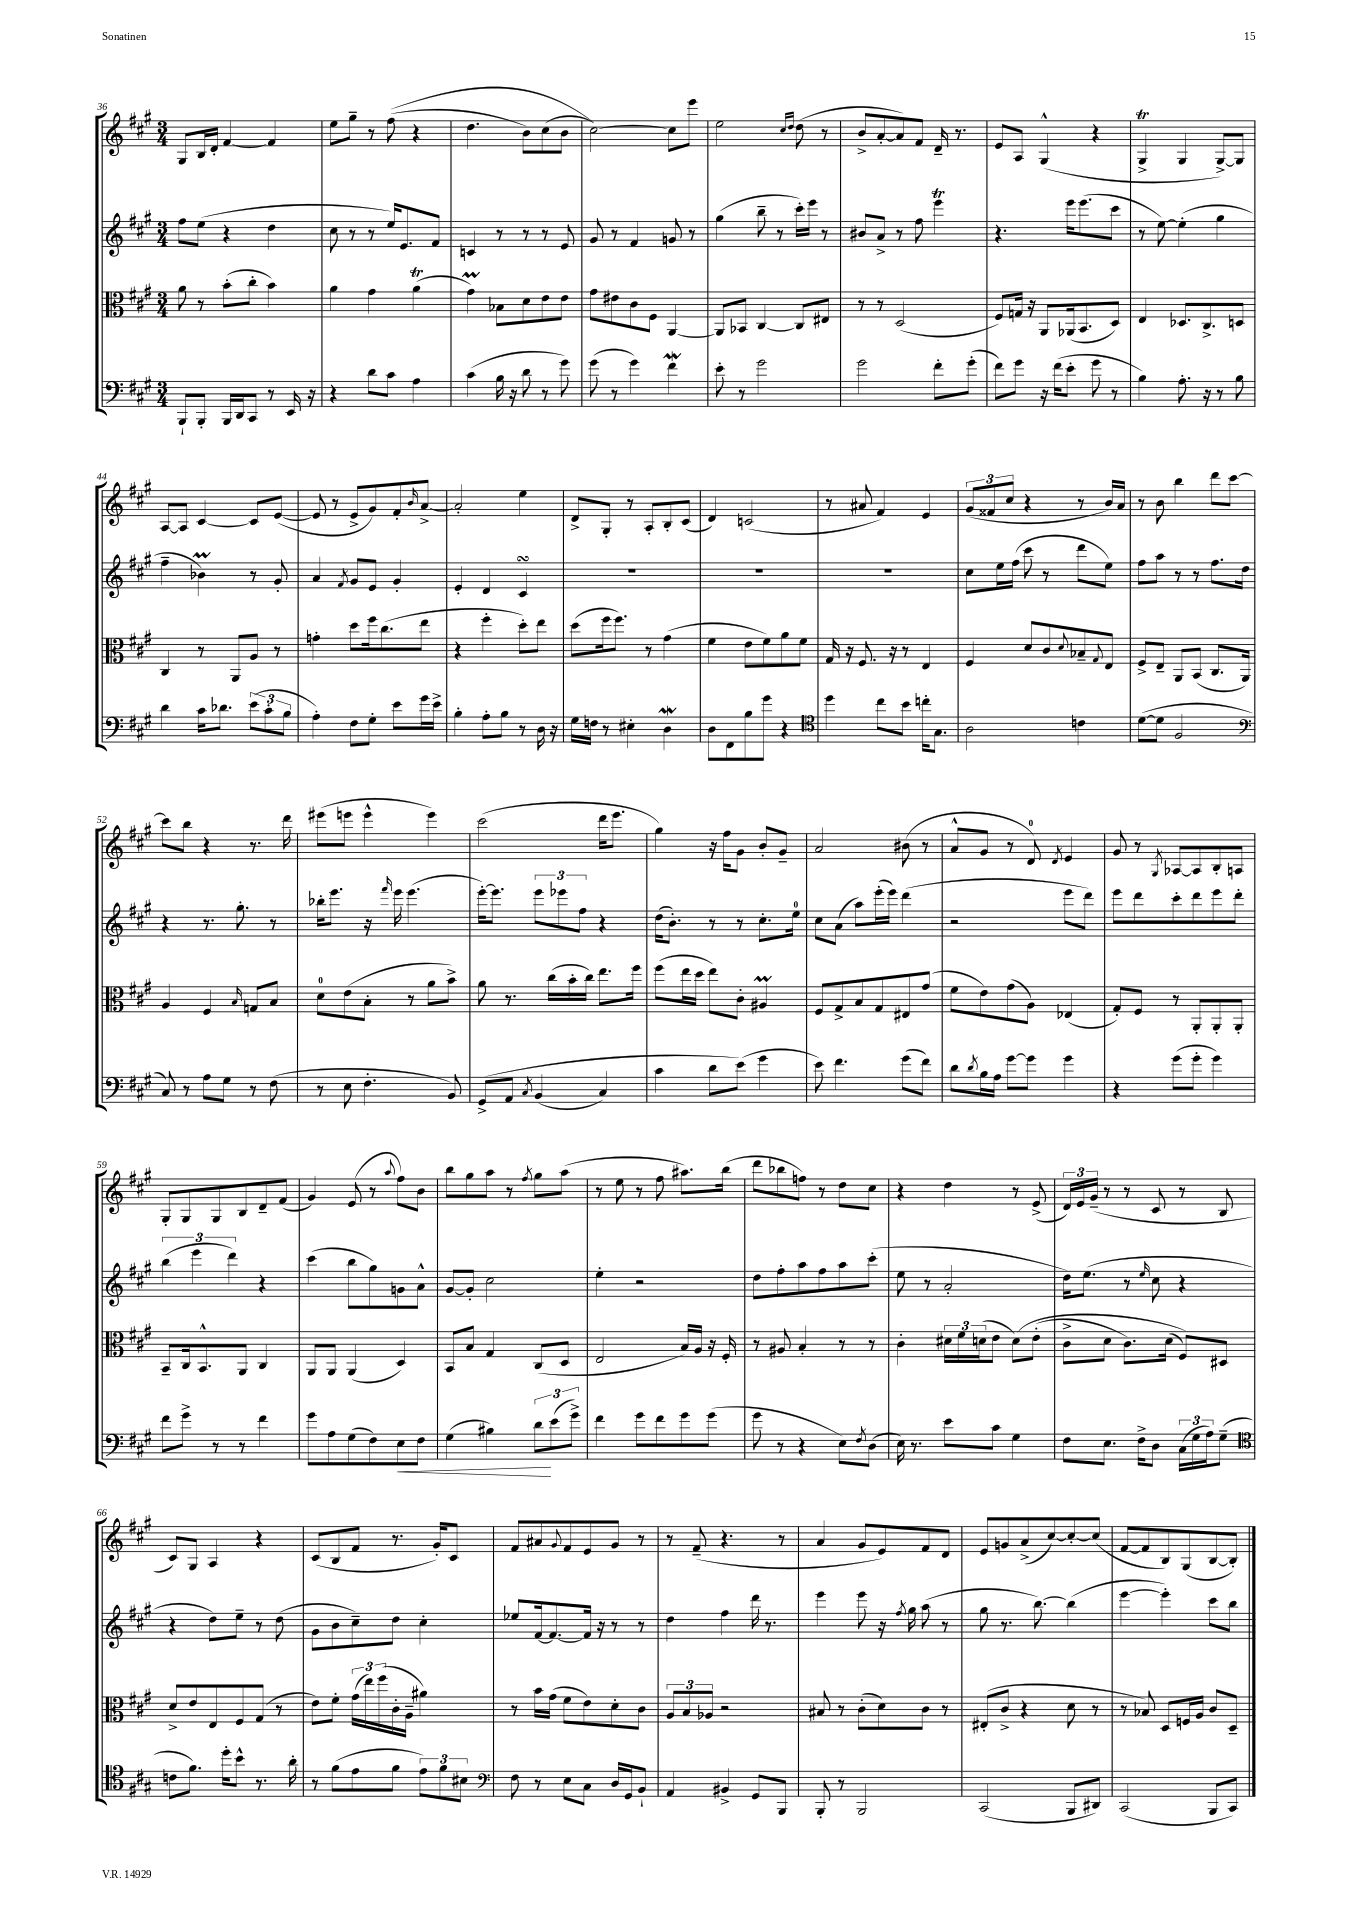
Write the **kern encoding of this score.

**kern	**kern	**kern	**kern
*staff4	*staff3	*staff2	*staff1
*clefF4	*clefC3	*clefG2	*clefG2
*k[f#c#g#]	*k[f#c#g#]	*k[f#c#g#]	*k[f#c#g#]
*M3/4	*M3/4	*M3/4	*M3/4
8BBB`	8a	8ff#	8G#
8BBB'	8r	(8ee	16B
.	.	.	16d'
16BBB	(8b'	4r	[4f#
16DD	.	.	.
8CC#	8cc#'	.	.
8r	4b)	4dd	4f#]
16EE	.	.	.
16r	.	.	.
=	=	=	=
4r	4a	8cc#	8ee
.	.	8r	8gg#~
8d	4g#	8r	8r
8c#	.	16ee)	&((8ff#
.	.	8.e	.
4A	(4a	.	4r
.	.	8f#	.
=	=	=	=
(4c#	4g#)	4c	4.dd
16B	8B-	8r	.
16r	.	.	.
8d	8d	8r	8b)
8r	8e	8r	(8cc#
8g#)	8e	8e	8b
=	=	=	=
(8g#	8g#	8g#	[2cc#)&)
8r	8e#	8r	.
4g#)	8c#	4f#	.
.	8F#	.	.
4f#	[4AA	8g	8cc#]
.	.	8r	8eee
=	=	=	=
8e'	8AA]	(4gg#	2ee
8r	8BB-	.	.
2g#	[4C#	8bb~	.
.	.	8r	.
.	.	.	16qqcc#
.	.	.	16qqdd
.	8C#]	16ccc#')	(8dd
.	.	16eee	.
.	8E#	8r	8r
=	=	=	=
2g#	8r	8b#	8b^
.	8r	8a^	[8a'
.	(2D	8r	8a])
.	.	8ff#	8f#
8f#'	.	4eee	16d~
.	.	.	8.r
(8g#'	.	.	.
=	=	=	=
8f#)	8F#)	4.r	8e
8g#	16G	.	8A
.	16r	.	.
16r	8AA	.	(4G#^^
(16f#	.	.	.
8e'	(16AA-	16eee	.
.	8.BB	(8.eee	.
8g#	.	.	4r
8r	8D)	8ccc#	.
=	=	=	=
4B)	4E	8r	4G#^
.	.	[8ee)	.
8.A'	8.D-	(4ee']	4G#
16r	8.C#^	.	.
8r	.	4gg#	[8G#^)
8B	8D	.	8G#]
=	=	=	=
4d	4C#	4ff#~	[8A
.	.	.	8A]
16c#	8r	4b-)	[4c#
8.d-	.	.	.
.	8AA	.	.
(12e	8A	8r	8c#]
12c#'	.	.	.
.	8r	8g#'	([8e
12B	.	.	.
=	=	=	=
4A')	4g'	4a	8e]
.	.	.	8r
.	.	8qf#	.
8F#	8dd	8g#	8e^
8G#'	16ff#	8e	8g#)
.	(8.cc#	.	.
8e	.	4g#'	8f#'
.	.	.	16qqb
16g#	8ee	.	[8a^
16e^	.	.	.
=	=	=	=
4B'	4r	4e'	2a']
8A'	4ff#'	4d	.
8B	.	.	.
8r	8dd')	4c#	4ee
16D	8ee	.	.
16r	.	.	.
=	=	=	=
16G#	(8dd	2.r	8d^
16F	.	.	.
8r	16ff#	.	8G#'
.	8.ff#)	.	.
4E#'	.	.	8r
.	8r	.	8A'
4D	(4g#	.	8B'
.	.	.	(8c#
=	=	=	=
8D	4f#	2.r	4d)
8FF#	.	.	.
8B	8e	.	(2c
8g#	8f#)	.	.
4r	8a	.	.
.	8f#	.	.
=	=	=	=
*clefC4	*	*	*
4dd	16G#	2.r	8r
.	16r	.	.
.	8.F#	.	8a#
8cc#	.	.	4f#)
.	16r	.	.
8b	8r	.	.
16cc'	4E	.	4e
8.G#	.	.	.
=	=	=	=
2A	4F#	8cc#	(12g#
.	.	.	12f##
.	.	16ee	.
.	.	.	12cc#
.	.	(16ff#	.
.	8d	8ccc#	4r
.	8c#	8r	.
.	8qqd	.	.
4c	8B-~	8ddd	8r
.	8qqG#	.	.
.	8E	8ee)	16b)
.	.	.	16a
=	=	=	=
([8d	8F#^	8ff#	8r
8d]	8E~	8aa	8b
2F#	8AA	8r	4bb
.	(8BB	8r	.
.	8.C#	8.ff#	8ddd
.	.	.	[8ccc#
.	16AA)	16dd	.
=	=	=	=
*clefF4	*	*	*
8C#)	4A	4r	8ccc#]
8r	.	.	8bb
8A	4F#	8.r	4r
8G#	.	.	.
.	.	8.gg#'	.
.	16qqB	.	.
8r	8G	.	8.r
(8F#	8B	8r	.
.	.	.	16ddd
=	=	=	=
8r	8d	16bb-'	(8eee#
.	.	8.eee	.
8E	(8e	.	8eee
4.F#'	8B'	16r	4eee^^
.	.	16qqfff#	.
.	.	16eee	.
.	8r	(4.eee	.
.	8a	.	4eee)
8BB)	8b^)	.	.
=	=	=	=
&(8GG#^	8a	[16eee')	(2ccc#
.	.	8.eee]	.
8AA	8.r	.	.
8qC#	.	.	.
(4BB	.	12eee	.
.	(16cc#	.	.
.	.	12eee-	.
.	16b'	.	.
.	.	12ff#	.
.	16cc#)	.	.
4C#)	8.ee	4r	16ddd
.	.	.	8.eee
.	16ff#	.	.
=	=	=	=
4c#	(8ff#	(16dd	4gg#)
.	.	8.b')	.
.	16ee	.	.
.	16dd	.	.
8d	8ee)	8r	16r
.	.	.	16ff#
(8e&)	8c#'	8r	8g#
4g#	4A#	8.cc#'	8b'
.	.	.	8g#~
.	.	16ee	.
=	=	=	=
8e)	8F#	8cc#	2a
4.f#	8G#^	(8a	.
.	8B	8aa)	.
.	8G#	(16eee'	.
.	.	16eee)	.
(8g#	8E#	(4ddd	(8b#
8f#)	(8g#	.	8r
=	=	=	=
8d	8f#	2r	8a^^
8qd	.	.	.
16B	8e)	.	8g#
16A	.	.	.
[8g#	(8g#	.	8r
8g#]	8A)	.	8d)
.	.	.	8qd
4g#	(4E-	8eee	4e
.	.	8ddd)	.
=	=	=	=
4r	8G#')	8eee	8g#
.	8F#	8ddd	8r
.	.	.	8qG#
(8g#	8r	8ccc#'	[8A-
8g#'	8AA'	8ddd	8A-]
4g#)	8AA'	8eee	8B'
.	8AA'	8ddd'	8A
=	=	=	=
8f#	8BB~	(6bb	8G#'
8g#^	16C#	.	8G#
.	.	6eee	.
.	8.BB^^	.	.
8r	.	.	8G#
.	.	6ddd)	.
8r	8AA	.	8B
4f#	4C#	4r	8d~
.	.	.	(8f#
=	=	=	=
8g#	8AA	(4ccc#	4g#)
8A	8AA	.	.
(8G#	(4AA	8bb	(8e
8F#)	.	8gg#)	8r
.	.	.	8qqaa
8E	4D)	8g	8ff#)
8F#	.	8a^^	8b
=	=	=	=
(4G#	8BB	[8g#	8bb
.	8B	8g#']	8gg#
4B#)	4G#	2cc#	8aa
.	.	.	8r
.	.	.	8qff#
12d	(8C#	.	8gg#
(12e	.	.	.
.	8D	.	(8aa
12g#^)	.	.	.
=	=	=	=
4f#	2E	4ee'	8r
.	.	.	8ee
8g#	.	2r	8r
8f#	.	.	8ff#
8g#	16B)	.	8.aa#)
.	16A	.	.
(8g#	16r	.	.
.	16F#'	.	(16bb
=	=	=	=
8g#	8r	8dd	8ddd
8r	8A#	8ff#'	8bb-
4r	4B'	8aa	8ff)
.	.	8ff#	8r
8E)	8r	8aa	8dd
8qF#	.	.	.
(8D	8r	(8ccc#'	8cc#
=	=	=	=
16E)	4c#'	8ee	4r
8.r	.	.	.
.	.	8r	.
8e	24d#	2a'	4dd
.	24f#	.	.
.	(24d	.	.
8c#	8e	.	.
4G#	&(8d)	.	8r
.	(8e'	.	(8e^
=	=	=	=
8F#	8c#^	16dd)	24d)
.	.	.	24e
.	.	(8.ee	.
.	.	.	(24g#~
8.E	8d	.	8r
.	8.c#)	8r	8r
16F#^	.	.	.
.	.	16qqee	.
8D	.	8cc#	8c#
.	(16d	.	.
(24C#	8F#)&)	4r	8r
24G#	.	.	.
24A)	.	.	.
(8G#~	8D#	.	8B
=	=	=	=
*clefC4	*	*	*
8c	8d^	4r	8c#)
8.f#)	8e	.	8G#
.	8E	8dd)	4A
16dd'	.	.	.
8b^^	8F#	8ee~	.
8.r	(8G#	8r	4r
.	8r	(8dd	.
16a'	.	.	.
=	=	=	=
8r	8e)	8g#	(8c#
(8f#	8f#'	8b	8B
8e	(24g#	8cc#~)	8f#
.	24ee)	.	.
.	(24ff#	.	.
8f#	16c#'	8dd	8.r
.	16A~	.	.
12e)	4a#)	4cc#'	.
.	.	.	16g#')
12f#	.	.	.
.	.	.	8c#
12B#	.	.	.
=	=	=	=
*clefF4	*	*	*
8F#	8r	8ee-	8f#
8r	16b	[16f#	8a#
.	(16g#	8.f#_	.
.	.	.	8qqg#
8E	8f#	.	8f#
8C#	8e)	16f#]	8e
.	.	16r	.
16D	8d'	8r	8g#
16GG#	.	.	.
8BB`	8c#	8r	8r
=	=	=	=
4AA	12A	4dd	8r
.	12B	.	.
.	.	.	(8f#~
.	12A-	.	.
4BB#^	2r	4ff#	4.r
8GG#	.	16ddd	.
.	.	8.r	.
8BBB	.	.	8r
=	=	=	=
8BBB'	8B#	4eee	4a
8r	8r	.	.
2BBB	(8c#'	8eee	8g#
.	8d)	16r	8e)
.	.	8qff#	.
.	.	16gg#	.
.	8c#	(8aa	8f#
.	8r	8r	8d
=	=	=	=
(2CC#	(8E#'	8gg#	8e
.	8c#^	8.r	8g
.	4r	.	(8a^
.	.	[8.bb)	.
.	.	.	[8cc#)
8BBB	8d	(4bb]	8cc#'_
8DD#)	8r	.	(8cc#]
=	=	=	=
(2CC#	8r	[4eee	[8f#
.	8B-)	.	8f#]
.	8D	4eee'])	8B)
.	16F	.	(8G#
.	16A	.	.
8BBB	8c#	8ccc#	[8B
8CC#)	8D~	8bb	8B'])
==	==	==	==
*-	*-	*-	*-
